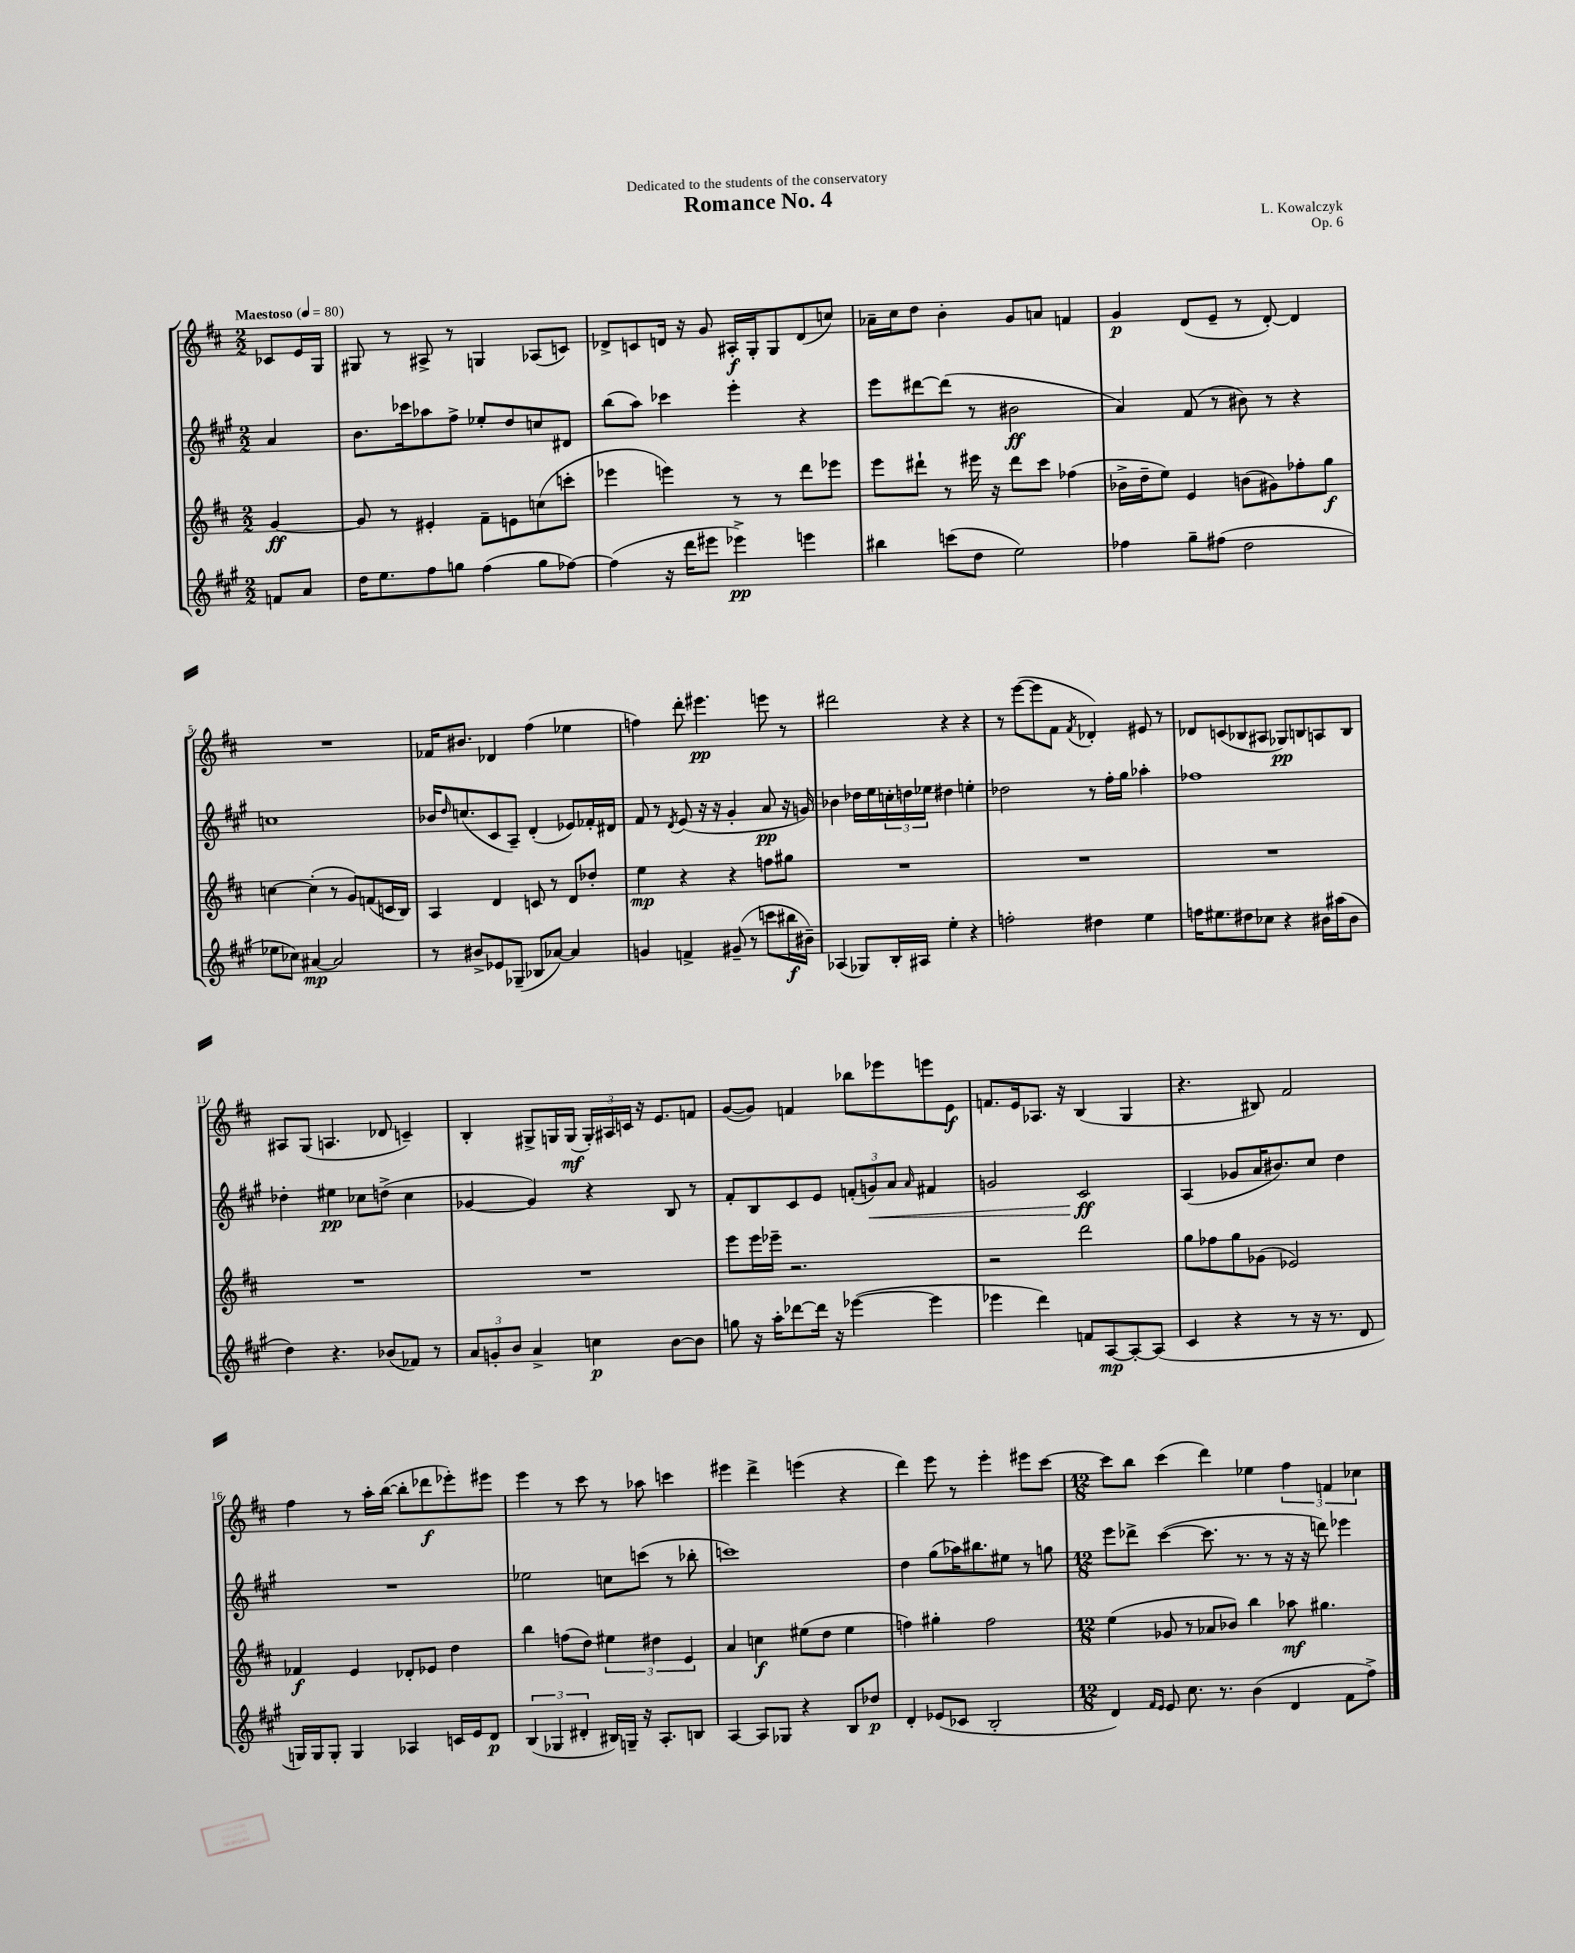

**kern	**kern	**kern	**kern
*staff4	*staff3	*staff2	*staff1
*clefG2	*clefG2	*clefG2	*clefG2
*k[f#c#g#]	*k[f#c#]	*k[f#c#g#]	*k[f#c#]
*M2/2	*M2/2	*M2/2	*M2/2
*MM80	*MM80	*MM80	*MM80
8f/L	[4g/	4a/	8c-/L
8a/J	.	.	16e/L
.	.	.	16G/JJ
=	=	=	=
16dd\LK	8g/]	8.b\L	8G#/
8.ee\	.	.	.
.	8r	.	8r
.	.	16ccc-\k	.
8ff#\	4e#'/	8aa-\	8A#^/
8gg\J	.	8ff#^\J	8r
(4ff#\	8f#~\L	8ee-'/L	4G/
.	8e\	8dd/	.
8gg\L	(8cc\	8cc/	(8A-/L
[8ff-\J)	8ccc'\J	8d#/J	8c/J)
=	=	=	=
(4ff-\]	4eee-\	(8bb\L	8d-^/L
.	.	8aa\J)	8c/
16r	4eee\)	4ccc-\	16d/Jk
16ddd\LK	.	.	16r
8eee#\J	.	.	8g/
4eee-^\)	8r	4eee'\	16A#'/LL
.	.	.	16G'/J
.	8r	.	8G/
4eee\	8ddd\L	4r	(8d/
.	8eee-\J	.	8cc/J)
=	=	=	=
4bb#\	8eee\L	8eee\L	16a-~\LL
.	.	.	16cc#\J
.	8ddd#`\J	[8ddd#\	8dd\J
(8ccc\L	8r	(8ddd#\]J	4b'\
8dd\J	16eee#\	8r	.
.	16r	.	.
2ee\)	8ddd#\L	2b#\	8g/L
.	8ccc#\J	.	8a/J
.	(4ff-\	.	4f/
=	=	=	=
4ff-\	16b-^\LL	4a/)	4g/
.	16dd~\J	.	.
.	8ee\J)	.	.
8gg#~\L	4e/	(8f#/	(8d/L
(8ff#\J	.	8r	8e~/J
2dd\	(8b\L	8b#\)	8r
.	8g#\)	8r	[8d'/)
.	8ff-'\	4r	4d/]
.	8gg\J	.	.
=	=	=	=
8ee-\L	[4cc\	1cc	1r
8cc-\J)	.	.	.
[4a#/	(4cc'\]	.	.
2a#/]	8r	.	.
.	8g/L)	.	.
.	(8f/	.	.
.	16c/L	.	.
.	16B/JJ)	.	.
=	=	=	=
8r	4A/	16b-/LK	16f-/LK
.	.	16qqdd/	.
.	.	(8.cc/	8.b#/J
8b#^/L	.	.	.
8e-/	4d/	8c#/	4d-/
(8G-~/J	.	8A~/J)	.
8B-/L	8c/	(4d'/	(4ff#\
[8a-/J)	8r	.	.
4a-/]	8d/L	8e-/L)	4ee-\
.	8dd-'/J	16f-'/L	.
.	.	16d#/JJ	.
=	=	=	=
4g/	4ee\	8f#/	4ff\)
.	.	8r	.
.	.	8qd/	.
4f^/	4r	(8e/	8ddd'\
.	.	16r	4.eee#\
.	.	16r	.
(8g#~/	4r	4g#'/	.
8r	.	.	.
8ccc\L	8ff\L	8a/	8eee\
16bb#\L	8gg#\J	16r	8r
16b#~\JJ)	.	16g/)	.
=	=	=	=
(4A-/	1r	4b-\	2ddd#\
8G-/L)	.	16dd-\LL	.
.	.	16ee\	.
16B'/L	.	24cc'\	.
.	.	24dd\	.
16A#/JJ	.	.	.
.	.	24ee-\JJ	.
4ee'\	.	4dd#\	4r
4r	.	4ee'\	4r
=	=	=	=
2ff'\	1r	2dd-\	8r
.	.	.	([8eee\L
.	.	.	8eee\]
.	.	.	8f#\J
.	.	.	8qf#/
4dd#\	.	8r	4d-'/)
.	.	16ff#'\LL	.
.	.	16gg#\JJ	.
4ee\	.	4aa-'\	8e#/
.	.	.	8r
=	=	=	=
16ff\LK	1r	1ff-	8d-/L
8.ee#\	.	.	.
.	.	.	(8c/
8dd#\	.	.	8B-/
8cc-\J	.	.	8A#/J
4r	.	.	8G-/L)
.	.	.	8B/
16b#\LL	.	.	8A/
(16aa#\J	.	.	.
8b#\J	.	.	8B/J
=	=	=	=
4dd\)	1r	4dd-'\	8A#/L
.	.	.	(8G/J
4.r	.	4ee#\	4.A/
.	.	8cc-\L	.
(8b-/L	.	(8dd^\J	8d-/
8f-/J)	.	4cc-\	4c~/)
8r	.	.	.
=	=	=	=
12a/L	1r	[4g-/	4B'/
12g'/	.	.	.
12b/J	.	.	.
4a^/	.	4g-/])	8G#^/L
.	.	.	16G/L
.	.	.	(16G/JJ
4cc\	.	4r	24G'/LL)
.	.	.	24A#/
.	.	.	24c/JJ
.	.	.	16r
.	.	.	8.e/L
[8b\L	.	8B/	.
8b\]J	.	8r	8f/J
=	=	=	=
8gg\	8eee\L	8f#'/L	([8g/L
16r	16eee\L	8B/	8g/]J)
16aa'\LK	16eee-~\JJ	.	.
[8ddd-\	2.r	8c#/	4f/
16ddd-\]Jk	.	8e/J	.
16r	.	.	.
([4eee-\	.	(12f'/L	8bb-\L
.	.	12g/)	.
.	.	.	8eee-\
.	.	12a/J	.
.	.	16qqa/	.
4eee-\]	.	4f#/	8eee\
.	.	.	8e\J
=	=	=	=
4eee-\	2r	2g/	8.f/L
.	.	.	16e/k
4ddd\)	.	.	8.A-/J
.	.	.	16r
8f/L	2ddd\	2c#/	(4B/
[8A/	.	.	.
8A'/_	.	.	4G/
(8A/]J	.	.	.
=	=	=	=
4c#/	8gg\L	(4A/	4.r
.	8ff-\	.	.
4r	8gg\	8g-/L	.
.	(8g-\J	16a/K	8B#/)
.	.	8.b#/)	.
8r	2e-/)	.	2f#/
16r	.	8cc#/J	.
8.r	.	.	.
.	.	4dd\	.
8d/	.	.	.
=	=	=	=
16G/LL)	4f-/	1r	4ff#\
16G/J	.	.	.
8G'/J	.	.	.
4G/	4e/	.	8r
.	.	.	16aa'\LL
.	.	.	([16bb\JJ
4A-/	8d-'/L	.	8bb'\]L
.	8e-/J	.	8ddd-\
16c/LL	4dd\	.	8eee-'\)
16e/J	.	.	.
8d/J	.	.	8eee#\J
=	=	=	=
(6B/	4bb\	2ee-\	4eee\
6G-/	.	.	.
.	(8ff\L	.	8r
6d#'/	.	.	.
.	8dd\J)	.	8ccc#\
16B#/LL)	6ee#\	8cc\L	8r
16G~/JJ	.	.	.
16r	.	(8ccc\J	8aa-\
.	6dd#\	.	.
8.A'/L	.	.	.
.	.	8r	4ccc\
.	6e/	.	.
8B/J	.	8bb-'\	.
=	=	=	=
[4A/	4a/	1ccc)	4eee#\
8A/]L	4cc\	.	4ddd^\
8G-/J	.	.	.
4r	(8ee#\L	.	(4eee\
.	8dd\J	.	.
8B/L	4ee#\	.	4r
8dd-/J	.	.	.
=	=	=	=
4d'/	4ff\)	4dd\	4ddd\)
(8e-/L	4gg#'\	(8gg#\L	8eee\
8c-/J	.	16aa-\K)	8r
.	.	8.bb#\	.
2B'/	2ff\	.	4eee'\
.	.	8ee#\J	.
.	.	8r	8eee#\L
.	.	8gg\	[8ccc#\J
=	=	=	=
*M12/8	*M12/8	*M12/8	*M12/8
4d/)	(4ee\	8eee\L	8ccc#\]L
.	.	8ddd-^\J	8bb\J
16qqf#/LL	.	.	.
16qqe/JJ	.	.	.
8e/	8g-/	([4ccc#\	(4ccc#\
8.cc#\	8r	.	.
.	8a-/L	8.ccc#\]	4ddd\)
8.r	.	.	.
.	8b-/J)	.	.
.	.	8.r	.
(4b\	4bb\	.	4ee-\
.	.	8r	.
4d/	8aa-\	16r	6ff#\
.	.	16r	.
.	4.gg#\	8ddd\)	.
.	.	.	6f/
8f#\L	.	4eee-\	.
.	.	.	6cc-\
8ff#^\J)	.	.	.
==	==	==	==
*-	*-	*-	*-
